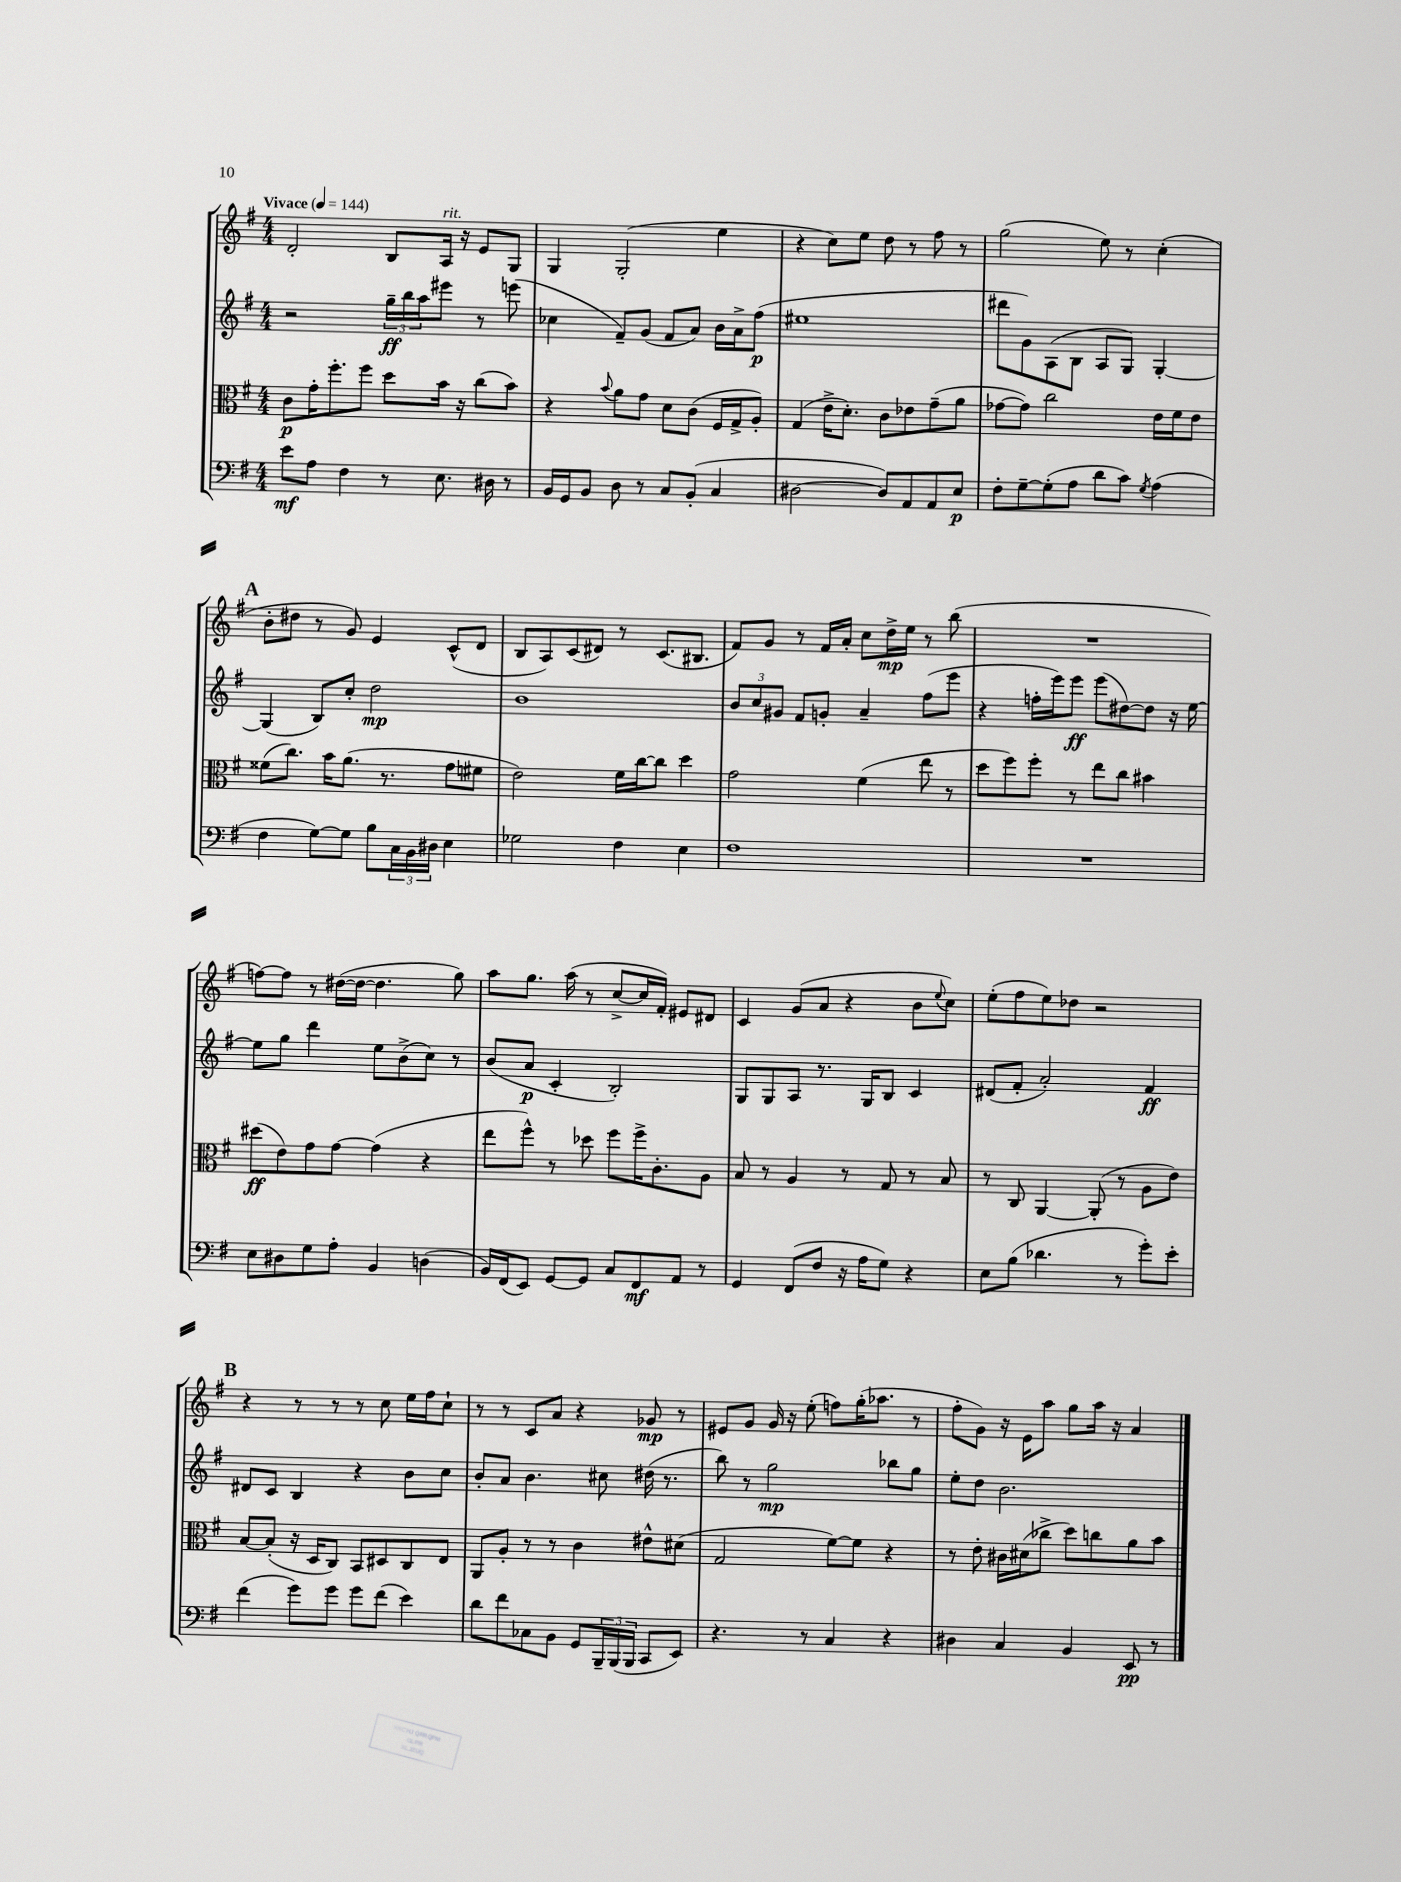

**kern	**dynam	**kern	**dynam	**kern	**dynam	**kern	**dynam
*part4	*part4	*part3	*part3	*part2	*part2	*part1	*part1
*staff4	*staff4	*staff3	*staff3	*staff2	*staff2	*staff1	*staff1
*clefF4	*	*clefC3	*	*clefG2	*	*clefG2	*
*k[f#]	*	*k[f#]	*	*k[f#]	*	*k[f#]	*
*M4/4	*	*M4/4	*	*M4/4	*	*M4/4	*
*MM144	*	*MM144	*	*MM144	*	*MM144	*
=1	=1	=1	=1	=1	=1	=1	=1
!	!	!	!	!	!	!LO:TX:a:B:t=Vivace	!
8e\L	mf	8c\L	p	2r	.	2d'/	.
8A\J	.	16g'\K	.	.	.	.	.
.	.	8.ff#'\	.	.	.	.	.
4F#\	.	.	.	.	.	.	.
.	.	8ff#\J	.	.	.	.	.
8r	.	8dd\L	.	24gg~\LL	ff	8B/L	.
.	.	.	.	24bb\	.	.	.
.	.	.	.	24aa\J	.	.	.
!	!	!	!	!	!	!LO:TX:a:i:t=rit.	!
8.E\	.	16b\Jk	.	8eee#X\J	.	16A/Jk	.
.	.	16r	.	.	.	16r	.
.	.	(8cc\L	.	8r	.	8e/L	.
16D#X\	.	.	.	.	.	.	.
8r	.	8b\J)	.	(8eeen\	.	8G/J	.
=2	=2	=2	=2	=2	=2	=2	=2
16BB/LL	.	4r	.	4cc-X\	.	4G/	.
16GG/J	.	.	.	.	.	.	.
8BB/J	.	.	.	.	.	.	.
.	.	8qqb/	.	.	.	.	.
8D\	.	8a\L	.	8f#~/L)	.	(2G'/	.
8r	.	8g\J	.	(8g/J	.	.	.
8C/L	.	8d\L	.	8f#/L	.	.	.
(8BB'/J	.	(8c\J	.	8a/J)	.	.	.
4C/	.	16F#/LL	.	16b\LL	.	4ee\	.
.	.	16G^/J	.	16a^\J	.	.	.
.	.	8A'/J)	.	(8ff#\J	p	.	.
=3	=3	=3	=3	=3	=3	=3	=3
[2D#X\	.	(4G/	.	1ee#X	.	4r	.
.	.	16e^\KL	.	.	.	8cc\L)	.
.	.	8.d'\J)	.	.	.	.	.
.	.	.	.	.	.	8ee\J	.
8D#/L])	.	8c\L	.	.	.	8dd\	.
8AA/	.	8e-X\	.	.	.	8r	.
8AA/	.	(8g~\	.	.	.	8ff#\	.
8E/J	p	8a\J	.	.	.	8r	.
=4	=4	=4	=4	=4	=4	=4	=4
8F#'\L	.	[8g-X\L	.	8ddd#X\L	.	(2gg\	.
[8G~\	.	8g-\J])	.	8g\)	.	.	.
(8G'\]	.	2cc\	.	(8A\	.	.	.
8A\J	.	.	.	8B\J	.	.	.
8d\L	.	.	.	8A/L	.	8ee\)	.
8c\J)	.	.	.	8G/J)	.	8r	.
8qG/	.	.	.	.	.	.	.
(4A\	.	16e\LL	.	[4G'/	.	(4cc'\	.
.	.	16f#\J	.	.	.	.	.
.	.	8e\J	.	.	.	.	.
!!LO:LB:g=z
!!LO:REH:place=s1:t=A
=5	=5	=5	=5	=5	=5	=5	=5
4F#\	.	(8f##X\L	.	(4G/]	.	8b'\L	.
.	.	8.cc\J)	.	.	.	8dd#X\J	.
[8G\L)	.	.	.	8B/L)	.	8r	.
.	.	16b\KL	.	.	.	.	.
8G\J]	.	(8.a\J	.	8cc'/J	.	8g/)	.
8B\L	.	.	.	2dd\	mp	4e/	.
.	.	8.r	.	.	.	.	.
24C\L	.	.	.	.	.	.	.
24BB\	.	.	.	.	.	.	.
24D#X\JJ	.	.	.	.	.	.	.
4E\	.	8g\L	.	.	.	(8c^^/L	.
.	.	8f#X\J	.	.	.	8d/J	.
=6	=6	=6	=6	=6	=6	=6	=6
2G-X\	.	2e\)	.	1b	.	8B/L	.
.	.	.	.	.	.	8A/)	.
.	.	.	.	.	.	(8c/	.
.	.	.	.	.	.	8d#X/J)	.
4F#\	.	16f#\LL	.	.	.	8r	.
.	.	[16cc\J	.	.	.	.	.
.	.	8cc\J]	.	.	.	(8.c/L	.
4E\	.	4dd\	.	.	.	.	.
.	.	.	.	.	.	8.B#X/J	.
=7	=7	=7	=7	=7	=7	=7	=7
1F#	.	2g\	.	12b/L	.	8f#/L)	.
.	.	.	.	12cc/	.	.	.
.	.	.	.	.	.	8g/J	.
.	.	.	.	12g#X/J	.	.	.
.	.	.	.	8f#/L	.	8r	.
.	.	.	.	8gn'/J	.	16f#/LL	.
.	.	.	.	.	.	16a'/JJ	.
.	.	(4f#\	.	4a~/	.	8cc\L	.
.	.	.	.	.	.	16dd^\L	mp
.	.	.	.	.	.	16ee\JJ	.
.	.	8ee\	.	(8ff#\L	.	8r	.
.	.	8r	.	8eee\J	.	(8bb\	.
=8	=8	=8	=8	=8	=8	=8	=8
1r	.	8dd\L	.	4r	.	1r	.
.	.	8ff#\)	.	.	.	.	.
.	.	8ff#'\J	.	16ffn'\LL	.	.	.
.	.	.	.	16eee\J)	.	.	.
.	.	8r	.	8eee\J	ff	.	.
.	.	8ee\L	.	(8eee\L	.	.	.
.	.	8cc\J	.	[8dd#X\)	.	.	.
.	.	4b#X\	.	8dd#\J]	.	.	.
.	.	.	.	16r	.	.	.
.	.	.	.	[16ee\	.	.	.
!!LO:LB:g=z
=9	=9	=9	=9	=9	=9	=9	=9
8E\L	.	(8dd#X\L	ff	8ee\L]	.	[8ffn\L)	.
8D#X\	.	8e\)	.	8gg\J	.	8ff\J]	.
8G\	.	8g\	.	4ddd\	.	8r	.
8A'\J	.	[8g\J	.	.	.	([16dd#X\LL	.
.	.	.	.	.	.	16dd#\JJ_	.
4BB/	.	(4g\]	.	8ee\L	.	4.dd#\]	.
.	.	.	.	(8b^\	.	.	.
(4Dn\	.	4r	.	8cc\J)	.	.	.
.	.	.	.	8r	.	8gg\)	.
=10	=10	=10	=10	=10	=10	=10	=10
16BB/LL)	.	8ee\L	.	(8b/L	.	8aa\L	.
(16FF#/J	.	.	.	.	.	.	.
8EE/J)	.	8ff#^^\J)	.	8a/J	p	8.gg\J	.
[8GG/L	.	8r	.	4c'/	.	.	.
.	.	.	.	.	.	(16aa\	.
8GG/J]	.	8dd-X\	.	.	.	8r	.
8C/L	.	8ff#\L	.	2B'/)	.	[8cc^/L	.
8FF#/	mf	16ff#^\K	.	.	.	16cc/L]	.
.	.	8.c'\	.	.	.	16f#'/JJ)	.
8AA/J	.	.	.	.	.	8e#X/L	.
8r	.	8A\J	.	.	.	8d#X/J	.
=11	=11	=11	=11	=11	=11	=11	=11
4GG/	.	8B/	.	8G/L	.	4c/	.
.	.	8r	.	8G/	.	.	.
(8FF#/L	.	4A/	.	8A/J	.	(8g/L	.
8F#/J	.	.	.	8.r	.	8a/J	.
16r	.	8r	.	.	.	4r	.
16A\KL	.	.	.	16G/KL	.	.	.
8G\J)	.	8G/	.	8B/J	.	.	.
4r	.	8r	.	4c/	.	8b\L	.
.	.	.	.	.	.	8qqee/	.
.	.	8B/	.	.	.	8cc\J)	.
=12	=12	=12	=12	=12	=12	=12	=12
8E\L	.	8r	.	(8d#X/L	.	(8ee'\L	.
(8B\J	.	8C/	.	8f#'/J	.	8ff#\	.
4.d-X\	.	[4AA/	.	2a'/)	.	8ee\)	.
.	.	.	.	.	.	8dd-X\J	.
.	.	(8AA'/]	.	.	.	2r	.
8r	.	8r	.	.	.	.	.
8g'\L)	.	8A\L	.	4f#/	ff	.	.
8e'\J	.	8e\J)	.	.	.	.	.
!!LO:LB:g=z
!!LO:REH:place=s1:t=B
=13	=13	=13	=13	=13	=13	=13	=13
(4f#\	.	[8B/L	.	8d#X/L	.	4r	.
.	.	(8B'/J]	.	8c/J	.	.	.
8g\L)	.	16r	.	4B/	.	8r	.
.	.	16D/KL	.	.	.	.	.
8g\J	.	8C/J)	.	.	.	8r	.
8g\L	.	8BB/L	.	4r	.	8r	.
(8f#\J	.	8D#X/	.	.	.	8cc\	.
4e\)	.	8C/	.	8b\L	.	16ee\LL	.
.	.	.	.	.	.	16ff#\J	.
.	.	8E/J	.	8cc\J	.	8cc`\J	.
=14	=14	=14	=14	=14	=14	=14	=14
8d\L	.	8AA/L	.	8b'/L	.	8r	.
8f#\	.	8A'/J	.	8a/J	.	8r	.
8C-X\	.	8r	.	4.b\	.	8c/L	.
8BB\J	.	8r	.	.	.	8a/J	.
8GG/L	.	4c\	.	.	.	4r	.
24BBB~/L	.	.	.	8cc#X\	.	.	.
(24BBB/	.	.	.	.	.	.	.
24BBB/JJ	.	.	.	.	.	.	.
8CC/L	.	8e#X^^\L	.	(16dd#X\	.	8g-X/	mp
.	.	.	.	8.r	.	.	.
8EE/J)	.	(8d#X\J	.	.	.	8r	.
=15	=15	=15	=15	=15	=15	=15	=15
4.r	.	2G/	.	8bb\)	.	8e#X/L	.
.	.	.	.	8r	.	8g/J	.
.	.	.	.	2gg\	mp	16g/	.
.	.	.	.	.	.	16r	.
8r	.	.	.	.	.	(8ee'\	.
4C/	.	[8f#\L)	.	.	.	8ffn\L)	.
.	.	8f#\J]	.	.	.	(16gg'\K	.
.	.	.	.	.	.	8.aa-X\J	.
4r	.	4r	.	8bb-X\L	.	.	.
.	.	.	.	8gg\J	.	8r	.
=16	=16	=16	=16	=16	=16	=16	=16
4D#X\	.	8r	.	8ee'\L	.	8ff#'\L	.
.	.	8e'\	.	8dd\J	.	8g\J)	.
4C/	.	16c#X\LL	.	2.b\	.	16r	.
.	.	(16d#X\J	.	.	.	16e\KL	.
.	.	8cc-X^\J	.	.	.	8aa\J	.
4BB/	.	8dd\L)	.	.	.	8gg\L	.
.	.	8ccn\	.	.	.	16aa\Jk	.
.	.	.	.	.	.	16r	.
8EE/	pp	8a\	.	.	.	4a/	.
8r	.	8b\J	.	.	.	.	.
==	==	==	==	==	==	==	==
*-	*-	*-	*-	*-	*-	*-	*-
